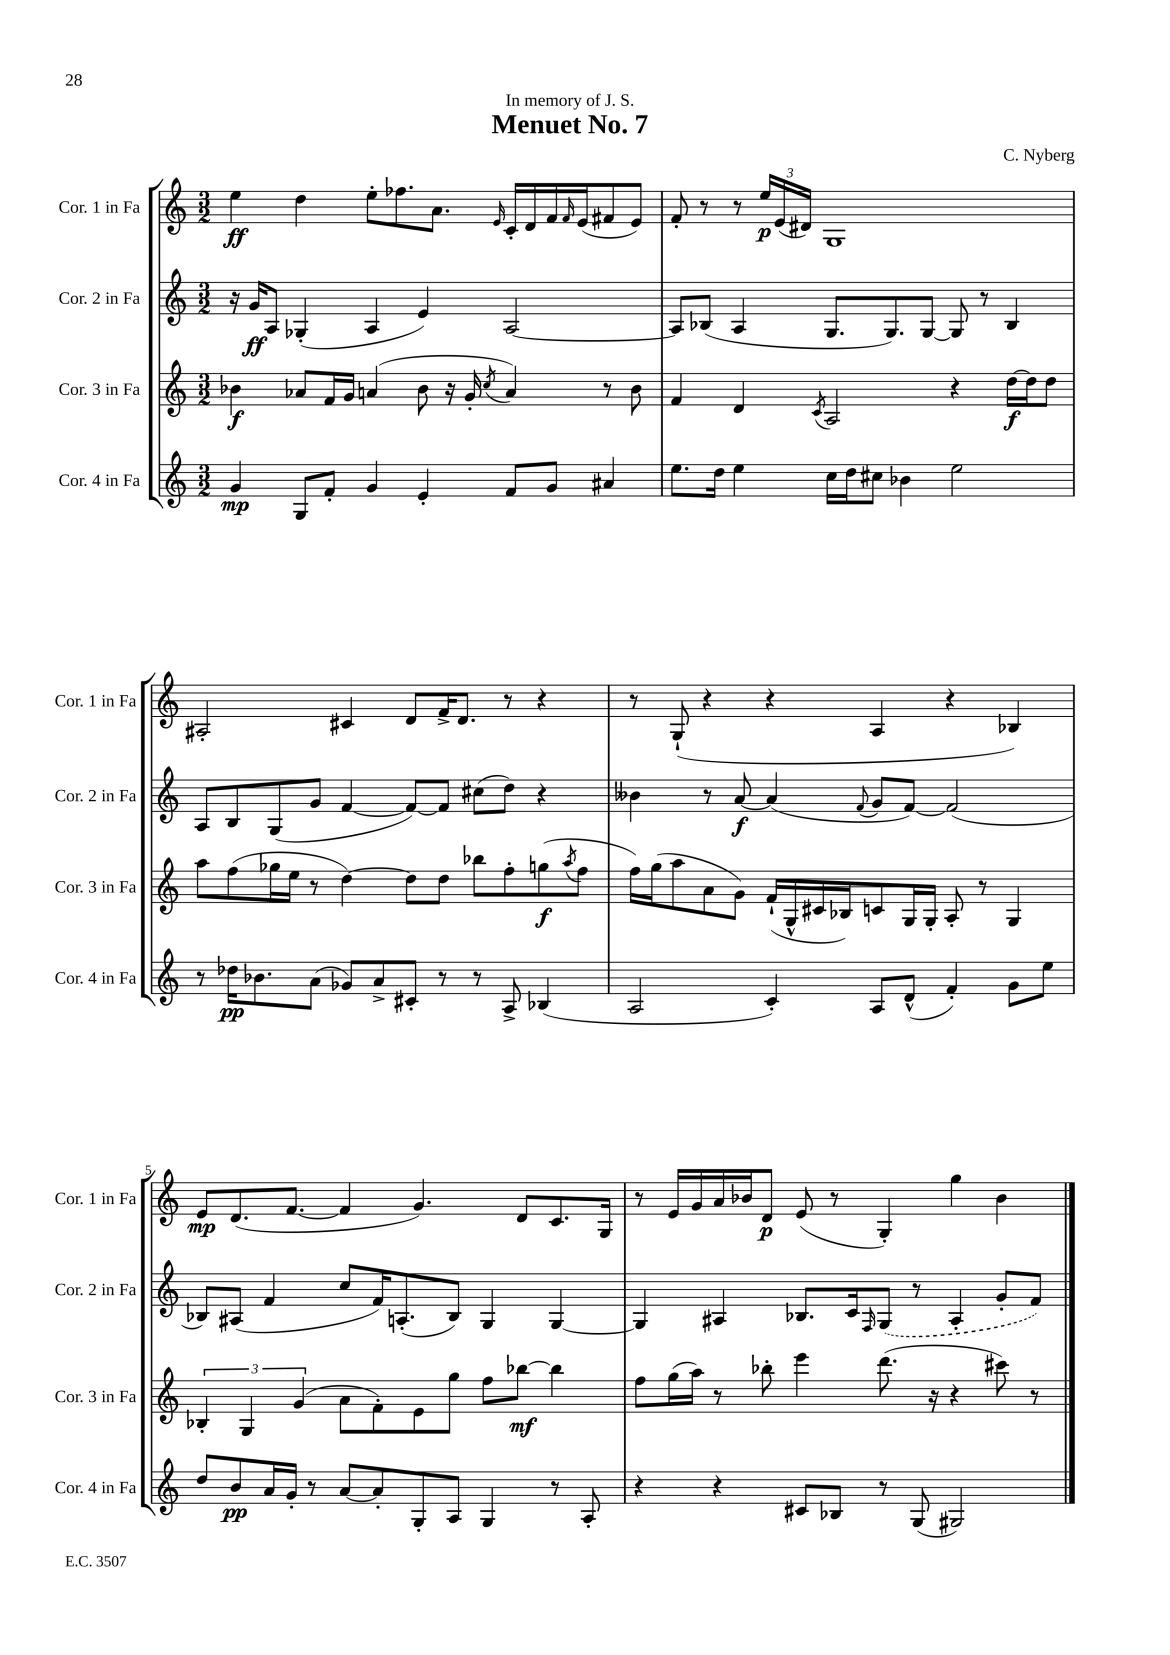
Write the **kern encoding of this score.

**kern	**kern	**kern	**kern
*staff4	*staff3	*staff2	*staff1
*clefG2	*clefG2	*clefG2	*clefG2
*k[]	*k[]	*k[]	*k[]
*M3/2	*M3/2	*M3/2	*M3/2
4g/	4b-\	16r	4ee\
.	.	16g/LK	.
.	.	8A/J	.
8G/L	8a-/L	(4G-'/	4dd\
8f'/J	16f/L	.	.
.	16g/JJ	.	.
4g/	(4a/	4A/	8ee'\L
.	.	.	8.ff-\
4e'/	8b-\	4e/)	.
.	.	.	8.a\J
.	16r	.	.
.	16g'/	.	.
.	8qcc/	.	16qqe/
8f/L	4a/)	[2A/	16c'/LL
.	.	.	16d/
8g/J	.	.	16f/
.	.	.	16qqf/
.	.	.	(16e/J
4a#/	8r	.	8f#/
.	8b-\	.	8e/J)
=	=	=	=
8.ee\L	4f/	8A/]L	8f'/
.	.	(8B-/J	8r
16dd\Jk	.	.	.
4ee\	4d/	4A/	8r
.	.	.	24ee/LL
.	.	.	(24e/
.	.	.	24d#/JJ)
.	8qc/	.	.
16cc\LL	2A/	8.G/L	1G
16dd\J	.	.	.
8cc#\J	.	.	.
.	.	8.G/)	.
4b-\	.	.	.
.	.	[8G/J	.
2ee\	4r	8G/]	.
.	.	8r	.
.	[16dd\LL	4B-/	.
.	16dd\]J	.	.
.	8dd\J	.	.
=	=	=	=
8r	8aa\L	8A/L	2A#'/
16dd-\LK	(8ff\	8B/	.
8.b-\	.	.	.
.	16gg-\L	(8G/	.
.	16ee\JJ	.	.
(8a\J	8r	8g/J	.
8g-/L)	[4dd\)	[4f/	4c#/
8a^/	.	.	.
8c#'/J	8dd\]L	8f/_L)	8d/L
8r	8dd\J	8f/]J	16f^/K
.	.	.	8.d/J
8r	8bb-\L	(8cc#\L	.
8A^/	8ff'\	8dd\J)	8r
(4B-/	(8gg\	4r	4r
.	8qaa/	.	.
.	8ff\J	.	.
=	=	=	=
2A/	16ff\LL)	4b--\	8r
.	(16gg\J	.	.
.	8aa\	.	(8G`/
.	8a\	8r	4r
.	8g\J)	[8a/	.
4c'/)	(16f`/LL	(4a/]	4r
.	16G^^/	.	.
.	16c#/	.	.
.	16B-/J)	.	.
.	.	8qqf/	.
8A/L	8c/	8g/L	4A/
(8d^^/J	16G/L	[8f/J)	.
.	16G'/JJ	.	.
4f'/)	8A'/	(2f/]	4r
.	8r	.	.
8g\L	4G/	.	4B-/)
8ee\J	.	.	.
=	=	=	=
8dd/L	6B-'/	8B-/L)	8e/L
8b/	.	(8A#/J	(8.d/
.	6G/	.	.
16a/L	.	4f/	.
16g'/JJ	.	.	[8.f/J
.	(6g/	.	.
8r	.	.	.
[8a/L	8a\L	8cc/L	4f/]
8a'/]	8f'\)	16f/K)	.
.	.	(8.A'/	.
8G'/	8e\	.	4.g/)
8A/J	8gg\J	8B-/J)	.
4G/	8ff\L	4G/	.
.	[8bb-\J	.	8d/L
8r	4bb-\]	[4G/	8.c/
8A'/	.	.	.
.	.	.	16G/Jk
=	=	=	=
4r	8ff\L	4G/]	8r
.	(16gg\L	.	16e/LL
.	16aa\JJ)	.	16g/
4r	8r	4A#/	16a/
.	.	.	16b-/J
.	8bb-'\	.	8d/J
8c#/L	4eee\	8.B-/L	(8e/
8B-/J	.	.	8r
.	.	16c/k	.
.	.	16qqF/	.
8r	(8.ddd\	(8G/J	4G'/)
(8G/	.	8r	.
.	16r	.	.
2G#/)	4r	4A#'/	4gg\
.	8ccc#\)	8g'/L	4b-\
.	8r	8f/J)	.
==	==	==	==
*-	*-	*-	*-
